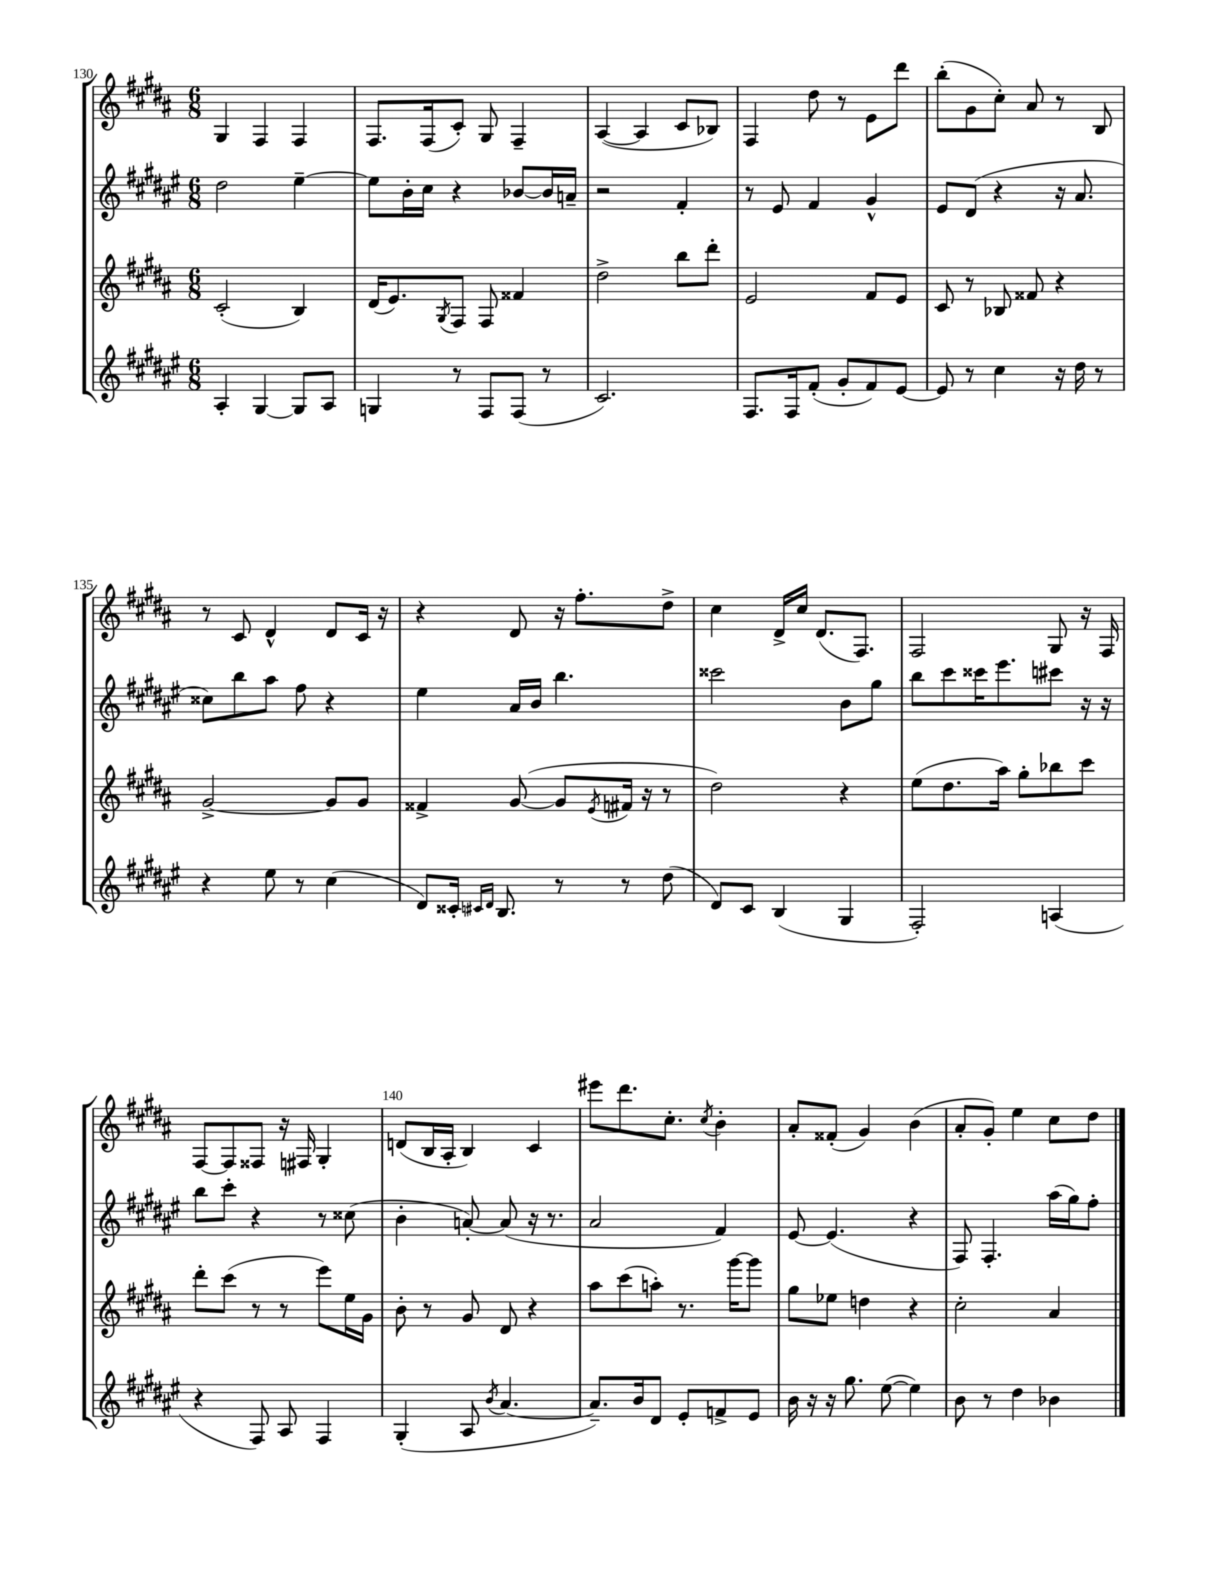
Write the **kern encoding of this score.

**kern	**kern	**kern	**kern
*staff4	*staff3	*staff2	*staff1
*clefG2	*clefG2	*clefG2	*clefG2
*k[f#c#g#d#a#e#]	*k[f#c#g#d#a#]	*k[f#c#g#d#a#e#]	*k[f#c#g#d#a#]
*M6/8	*M6/8	*M6/8	*M6/8
4A#'	(2c#'	2dd#	4G#
[4G#	.	.	4F#
8G#]	4B)	[4ee#~	4F#
8A#	.	.	.
=	=	=	=
4G	(16d#	8ee#]	8.F#
.	8.e)	.	.
.	.	16b'	.
.	.	16cc#	(16F#
.	8qG#	.	.
8r	8F#	4r	8c#')
8F#	8F#	.	8G#
(8F#	4f##	[8b-	4F#~
8r	.	16b-]	.
.	.	16a~	.
=	=	=	=
2.c#)	2dd#^	2r	([4A#
.	.	.	4A#]
.	8bb	4f#'	8c#
.	8ddd#'	.	8B-)
=	=	=	=
8.F#	2e	8r	4F#
.	.	8e#	.
16F#	.	.	.
(8f#'	.	4f#	8dd#
8g#'	.	.	8r
8f#)	8f#	4g#^^	8e
[8e#	8e	.	8ddd#
=	=	=	=
8e#]	8c#	8e#	(8bb'
8r	8r	(8d#	8g#
4cc#	8B-	4r	8cc#')
.	8f##	.	8a#
16r	4r	16r	8r
16dd#	.	8.a#	.
8r	.	.	8B
=	=	=	=
4r	[2g#^	8cc##)	8r
.	.	8bb	8c#
8ee#	.	8aa#	4d#^^
8r	.	8ff#	.
(4cc#	8g#]	4r	8d#
.	8g#	.	16c#
.	.	.	16r
=	=	=	=
8d#)	4f##^	4ee#	4r
16c##'	.	.	.
16qqc#	.	.	.
16qqd#	.	.	.
8.B	.	.	.
.	([8g#	16a#	8d#
.	.	16b	.
8r	8g#]	4.bb	16r
.	.	.	8.ff#'
.	8qe	.	.
8r	16f#	.	.
.	16r	.	.
(8dd#	8r	.	8dd#^
=	=	=	=
8d#)	2dd#)	2ccc##	4cc#
8c#	.	.	.
(4B	.	.	16d#^
.	.	.	16cc#
.	.	.	(8.d#
4G#	4r	8b	.
.	.	.	8.F#)
.	.	8gg#	.
=	=	=	=
2F#')	(8ee	8bb	2F#
.	8.dd#	8ccc#	.
.	.	16ccc##	.
.	16aa#)	8.eee#	.
.	8gg#'	.	.
(4A	8bb-	8ccc#	8G#
.	8ccc#	16r	16r
.	.	16r	16F#
=	=	=	=
4r	8ddd#'	8bb	[8F#
.	(8ccc#	8ccc#'	8F#]
8F#)	8r	4r	8F##
8A#	8r	.	16r
.	.	.	16F#
4F#	8eee)	8r	4G#'
.	16ee	(8cc##	.
.	16g#	.	.
=	=	=	=
(4G#'	8b'	4b'	(8d
.	8r	.	16B
.	.	.	16A#'
8A#	8g#	[8a')	4B)
8qb	.	.	.
[4.a#	8d#	(8a]	.
.	4r	16r	4c#
.	.	8.r	.
=	=	=	=
8.a#~])	8aa#	2a#	8eee#
.	(8ccc#	.	8.ddd#
16b	.	.	.
8d#	8aa')	.	.
.	.	.	8.cc#'
8e#'	8.r	.	.
.	.	.	8qcc#
8f^	.	4f#)	4b'
.	[16ggg#	.	.
8e#	8ggg#]	.	.
=	=	=	=
16b	8gg#	[8e#	8a#'
16r	.	.	.
16r	8ee-	(4.e#]	(8f##'
8.gg#	.	.	.
.	4dd	.	4g#)
([8ee#	.	.	.
4ee#])	4r	4r	(4b
=	=	=	=
8b	2cc#'	8F#)	8a#'
8r	.	4.F#'	8g#')
4dd#	.	.	4ee
4b-	4a#	(16aa#	8cc#
.	.	16gg#)	.
.	.	8ff#'	8dd#
==	==	==	==
*-	*-	*-	*-
